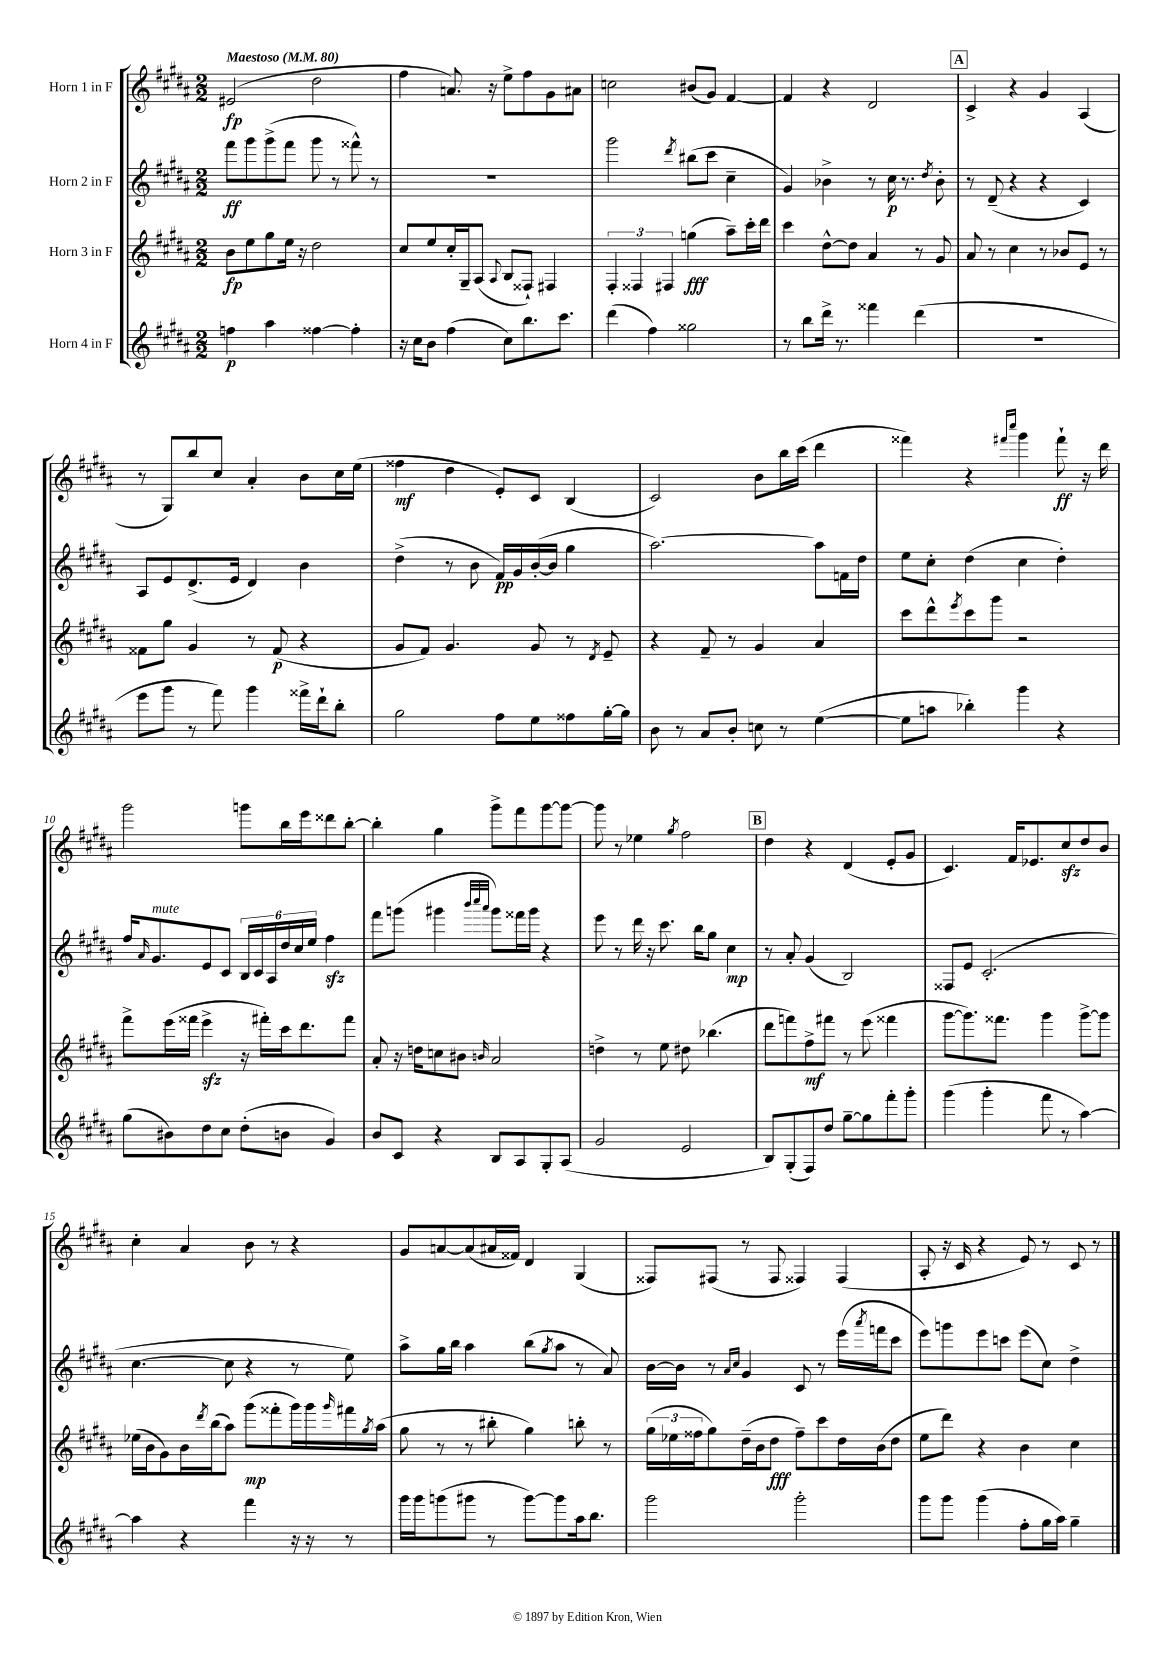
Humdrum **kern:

**kern	**dynam	**kern	**dynam	**kern	**dynam	**kern	**dynam
*part4	*part4	*part3	*part3	*part2	*part2	*part1	*part1
*staff4	*staff4	*staff3	*staff3	*staff2	*staff2	*staff1	*staff1
*I"Horn 4 in F	*	*I"Horn 3 in F	*	*I"Horn 2 in F	*	*I"Horn 1 in F	*
*clefG2	*	*clefG2	*	*clefG2	*	*clefG2	*
*k[f#c#g#d#a#]	*	*k[f#c#g#d#a#]	*	*k[f#c#g#d#a#]	*	*k[f#c#g#d#a#]	*
*M2/2	*	*M2/2	*	*M2/2	*	*M2/2	*
*MM80	*	*MM80	*	*MM80	*	*MM80	*
=1	=1	=1	=1	=1	=1	=1	=1
!	!	!	!	!	!	!LO:TX:a:B:t=Maestoso	!
4ffn\	p	8b\L	fp	8fff#\L	ff	(2e#X/	fp
.	.	8ee\	.	8ggg#\	.	.	.
4aa#\	.	8gg#\	.	(8ggg#^\	.	.	.
.	.	16ee\Jk	.	8fff#\J	.	.	.
.	.	16r	.	.	.	.	.
[4ff##X\	.	2dd#\	.	8ggg#\	.	2dd#\	.
.	.	.	.	8r	.	.	.
4ff##'\]	.	.	.	8fff##X^^\)	.	.	.
.	.	.	.	8r	.	.	.
=2	=2	=2	=2	=2	=2	=2	=2
16r	.	8cc#/L	.	1r	.	4ff#\	.
16cc#\KL	.	.	.	.	.	.	.
8b\J	.	8ee/	.	.	.	.	.
(4ff#\	.	16cc#'/L	.	.	.	8.an/)	.
.	.	16G#~/J	.	.	.	.	.
.	.	(8A#/J	.	.	.	.	.
.	.	.	.	.	.	16r	.
.	.	8qqA#/	.	.	.	.	.
8cc#\L)	.	8B/L	.	.	.	8ee^\L	.
8.bb\	.	8F##X`/J)	.	.	.	8ff#\	.
.	.	4F#X/	.	.	.	8g#\	.
8.ccc#\J	.	.	.	.	.	.	.
.	.	.	.	.	.	8a#X\J	.
=3	=3	=3	=3	=3	=3	=3	=3
(4ddd#\	.	6F#'/	.	2ggg#\	.	2ccn\	.
.	.	6F##X/	.	.	.	.	.
4ff#\)	.	.	.	.	.	.	.
.	.	6F#X/	.	.	.	.	.
.	.	.	.	8qddd#/	.	.	.
2gg##X\	.	(4ggn\	fff	(8bb#X\L	.	(8b#X/L	.
.	.	.	.	8ccc#\J	.	8g#/J)	.
.	.	8aa#~\L)	.	4cc#~\	.	[4f#/	.
.	.	16ccc#'\L	.	.	.	.	.
.	.	16ddd#\JJ	.	.	.	.	.
=4	=4	=4	=4	=4	=4	=4	=4
8r	.	4ccc#\	.	4g#/)	.	4f#/]	.
8bb\L	.	.	.	.	.	.	.
16ddd#^\Jk	.	[8dd#^^\L	.	4b-X^\	.	4r	.
8.r	.	.	.	.	.	.	.
.	.	8dd#\J]	.	.	.	.	.
4fff##X\	.	4a#/	.	8r	.	2d#/	.
.	.	.	.	16cc#\	p	.	.
.	.	.	.	8.r	.	.	.
(4ddd#\	.	8r	.	.	.	.	.
.	.	.	.	8qdd#/	.	.	.
.	.	8g#/	.	8b-'\	.	.	.
!!LO:REH:place=s1:t=A
=5	=5	=5	=5	=5	=5	=5	=5
1r	.	8a#/	.	8r	.	4c#^/	.
.	.	8r	.	(8d#~/	.	.	.
.	.	4cc#\	.	4r	.	4r	.
.	.	8r	.	4r	.	4g#/	.
.	.	8b-X/L	.	.	.	.	.
.	.	8e/J	.	4c#/)	.	(4A#/	.
.	.	8r	.	.	.	.	.
!!LO:LB:g=z
=6	=6	=6	=6	=6	=6	=6	=6
8eee\L	.	8f##X\L	.	8A#/L	.	8r	.
8ggg#\J	.	8gg#\J	.	8e/	.	8G#/L)	.
8r	.	4g#/	.	(8.d#^/	.	8bb/	.
8fff#\)	.	.	.	.	.	8cc#/J	.
.	.	.	.	16e/Jk	.	.	.
4ggg#\	.	8r	.	4d#/)	.	4a#'/	.
.	.	(8f##/	p	.	.	.	.
16fff##X^\LL	.	4r	.	4b\	.	8b\L	.
16ddd#`\J	.	.	.	.	.	.	.
8bb'\J	.	.	.	.	.	16cc#\L	.
.	.	.	.	.	.	(16ee\JJ	.
=7	=7	=7	=7	=7	=7	=7	=7
2gg#\	.	8g#/L	.	(4dd#^\	.	4ff##X\	mf
.	.	8f#/J)	.	.	.	.	.
.	.	4.g#/	.	8r	.	4dd#\	.
.	.	.	.	8b\	.	.	.
8ff#\L	.	.	.	16f#/LL)	pp	8e'/L)	.
.	.	.	.	16g#/	.	.	.
8ee\	.	8g#/	.	([16b'/	.	8c#/J	.
.	.	.	.	16b/JJ]	.	.	.
8ff##X\	.	8r	.	4gg#\	.	(4B/	.
.	.	8qd#/	.	.	.	.	.
[16gg#'\L	.	8e~/	.	.	.	.	.
16gg#\JJ]	.	.	.	.	.	.	.
=8	=8	=8	=8	=8	=8	=8	=8
8b\	.	4r	.	[2.aa#\)	.	2c#/)	.
8r	.	.	.	.	.	.	.
8a#/L	.	8f#~/	.	.	.	.	.
8b'/J	.	8r	.	.	.	.	.
8ccn\	.	4g#/	.	.	.	8b\L	.
8r	.	.	.	.	.	16bb\L	.
.	.	.	.	.	.	(16ccc#\JJ	.
([4ee\	.	4a#/	.	8aa#\L]	.	4ddd#\	.
.	.	.	.	16fn\L	.	.	.
.	.	.	.	16dd#\JJ	.	.	.
=9	=9	=9	=9	=9	=9	=9	=9
8ee\L]	.	8ccc#\L	.	8ee\L	.	4fff##X\)	.
8aan\J	.	8ddd#^^\	.	8cc#'\J	.	.	.
.	.	8qeee/	.	.	.	.	.
4bb-X'\)	.	8ccc#\	.	(4dd#\	.	4r	.
.	.	8ggg#\J	.	.	.	.	.
.	.	.	.	.	.	16qqfff#X/LL	.
.	.	.	.	.	.	16qqcccc#/JJ	.
4ggg#\	.	2r	.	4cc#\	.	4ggg#\	.
4r	.	.	.	4dd#'\)	.	8fff#`\	ff
.	.	.	.	.	.	16r	.
.	.	.	.	.	.	16ddd#\	.
!!LO:LB:g=z
=10	=10	=10	=10	=10	=10	=10	=10
(8gg#\L	.	8fff#^\L	.	16ff#/KL	.	2ggg#\	.
.	.	.	.	16qqa#/	.	.	.
!	!	!	!	!LO:TX:a:i:t=mute	!	!	!
.	.	.	.	8.g#/	.	.	.
8b#X\)	.	(16eee\L	.	.	.	.	.
.	.	16fff##X\JJ	.	.	.	.	.
8dd#\	.	4eeezz^\	.	8e/	.	.	.
8cc#\J	.	.	.	8c#/J	.	.	.
(8dd#'\L	.	16r	.	24B/LL	.	8gggn\L	.
.	.	.	.	24c#/	.	.	.
.	.	16fff#X'\LL)	.	.	.	.	.
.	.	.	.	24A#/	.	.	.
8bn\J	.	16ccc#\J	.	24dd#/	.	16bb\L	.
.	.	.	.	24cc#/	.	.	.
.	.	8.ddd#\	.	.	.	16eee\J	.
.	.	.	.	24ee/JJ	.	.	.
4g#/)	.	.	.	4ff#zz\	.	8ddd##X\	.
.	.	8fff#\J	.	.	.	[8bb'\J	.
=11	=11	=11	=11	=11	=11	=11	=11
8b/L	.	8a#'/	.	8fff#\L	.	4bb'\]	.
8c#/J	.	16r	.	(8gggn\J	.	.	.
.	.	16ddn\KL	.	.	.	.	.
4r	.	8ccn\	.	4ggg#X\	.	4gg#\	.
.	.	8b#X\J	.	.	.	.	.
.	.	.	.	32qqbbb/LLL	.	.	.
.	.	.	.	32qqcccc#/	.	.	.
.	.	16qqbn/	.	32qqaaa#/JJJ	.	.	.
8B/L	.	2a#/	.	8ggg#\L)	.	8ggg#^\L	.
8A#/	.	.	.	16fff##X\L	.	8fff#\	.
.	.	.	.	16ggg#\JJ	.	.	.
8G#'/	.	.	.	4r	.	[8ggg#\	.
(8A#/J	.	.	.	.	.	8ggg#\J_	.
=12	=12	=12	=12	=12	=12	=12	=12
2g#/	.	4ddn^\	.	8eee\	.	8ggg#\]	.
.	.	.	.	8r	.	8r	.
.	.	8r	.	16ddd#\	.	4ee-X\	.
.	.	.	.	16r	.	.	.
.	.	8ee\	.	8.ccc#\	.	.	.
.	.	.	.	.	.	8qgg#/	.
2e/	.	8dd#X\	.	.	.	2ff#\	.
.	.	.	.	16bb\KL	.	.	.
.	.	(4.bb-X\	.	8gg#\J	.	.	.
.	.	.	.	4cc#\	mp	.	.
!!LO:REH:place=s1:t=B
=13	=13	=13	=13	=13	=13	=13	=13
8B/L)	.	8ddd#\L	.	8r	.	4dd#\	.
(8G#'/	.	8fffn\)	.	8a#'/	.	.	.
8F#/)	.	8ff#^\	mf	(4g#/	.	4r	.
8dd#/J	.	8fff#X\J	.	.	.	.	.
[8gg#~\L	.	8r	.	2B/)	.	(4d#/	.
8gg#\]	.	(8eee\	.	.	.	.	.
8fff#'\	.	4fff##X\	.	.	.	8e'/L	.
8ggg#'\J	.	.	.	.	.	8g#/J	.
=14	=14	=14	=14	=14	=14	=14	=14
(4ggg#\	.	[8ggg#\L	.	8F##X/L	.	4.c#/)	.
.	.	8.ggg#\])	.	8e/J	.	.	.
4ggg#'\	.	.	.	(2.c#'/	.	.	.
.	.	8.fff##X\J	.	.	.	.	.
.	.	.	.	.	.	16f#/KL	.
.	.	.	.	.	.	8.e-X/	.
8fff#\	.	4ggg#\	.	.	.	.	.
8r	.	.	.	.	.	8cc#zz/	.
[4aa#\)	.	[8ggg#^\L	.	.	.	8dd#/	.
.	.	8ggg#\J]	.	.	.	8b/J	.
!!LO:LB:g=z
=15	=15	=15	=15	=15	=15	=15	=15
4aa#\]	.	(16ee-X\LL	.	[4.cc#\	.	4cc#'\	.
.	.	16b\J	.	.	.	.	.
.	.	8g#\)	.	.	.	.	.
4r	.	16b\L	.	.	.	4a#/	.
.	.	8qddd#/	.	.	.	.	.
.	.	(16bb\J	.	.	.	.	.
.	.	8aa#\J)	.	8cc#\]	.	.	.
4fff#\	.	(8ggg#\L	mp	4r	.	8b\	.
.	.	8fff##X'\	.	.	.	8r	.
16r	.	16ggg#\L)	.	8r	.	4r	.
16r	.	16ggg#\	.	.	.	.	.
.	.	16qqggg#/	.	.	.	.	.
8r	.	16fff#X\	.	8ee\)	.	.	.
.	.	8qgg#/	.	.	.	.	.
.	.	(16aa#\JJ	.	.	.	.	.
=16	=16	=16	=16	=16	=16	=16	=16
16ggg#\LL	.	8gg#\	.	8aa#^\L	.	8g#/L	.
16ggg#\J	.	.	.	.	.	.	.
(8gggn\	.	8r	.	16gg#\L	.	[8an/	.
.	.	.	.	16bb\JJ	.	.	.
8ggg#X\J	.	8r	.	4aa#\	.	(8a/]	.
8r	.	8bb#X'\	.	.	.	16a#X/L	.
.	.	.	.	.	.	16f##X/JJ)	.
[8ggg#\L)	.	4gg#\)	.	(8bb\L	.	4d#/	.
.	.	.	.	8qgg#/	.	.	.
8ggg#\]	.	.	.	8aa#\J	.	.	.
16aa#\k	.	8bbn'\	.	8r	.	(4G#/	.
8.bb\J	.	.	.	.	.	.	.
.	.	8r	.	8a#/)	.	.	.
=17	=17	=17	=17	=17	=17	=17	=17
2ggg#\	.	(24gg#\LL	.	[16b\LL	.	8F##X/L)	.
.	.	24ee-X\	.	.	.	.	.
.	.	.	.	16b\JJ]	.	.	.
.	.	24ff##X\J	.	.	.	.	.
.	.	8gg#\)	.	8r	.	(8F#X/J	.
.	.	.	.	16qqa#/LL	.	.	.
.	.	.	.	16qqcc#/JJ	.	.	.
.	.	(16dd#~\L	.	4g#/	.	8r	.
.	.	16b\J	.	.	.	.	.
.	.	8dd#\J	fff	.	.	8F#/	.
2ggg#'\	.	8ff##~\L)	.	8c#/	.	4F##X/)	.
.	.	8ccc#\	.	8r	.	.	.
.	.	16dd#\L	.	(16eee\LL	.	(4F##/	.
.	.	.	.	8qaaa#/	.	.	.
.	.	(16b\J	.	16fffn\J	.	.	.
.	.	8dd#\J	.	8ccc#\J	.	.	.
=18	=18	=18	=18	=18	=18	=18	=18
8ggg#\L	.	8ee\L	.	8eee\L)	.	8A#'/	.
8ggg#\J	.	8ddd#\J)	.	8gggn\	.	16r	.
.	.	.	.	.	.	16c#/	.
(4ggg#\	.	4r	.	8eee\	.	4r	.
.	.	.	.	8cccn\J	.	.	.
8ff#'\L	.	4b\	.	(8eee\L	.	8e/)	.
16gg#\L	.	.	.	8cc#\J)	.	8r	.
16aa#\JJ)	.	.	.	.	.	.	.
4gg#~\	.	4cc#\	.	4dd#^\	.	8c#/	.
.	.	.	.	.	.	8r	.
==	==	==	==	==	==	==	==
*-	*-	*-	*-	*-	*-	*-	*-
